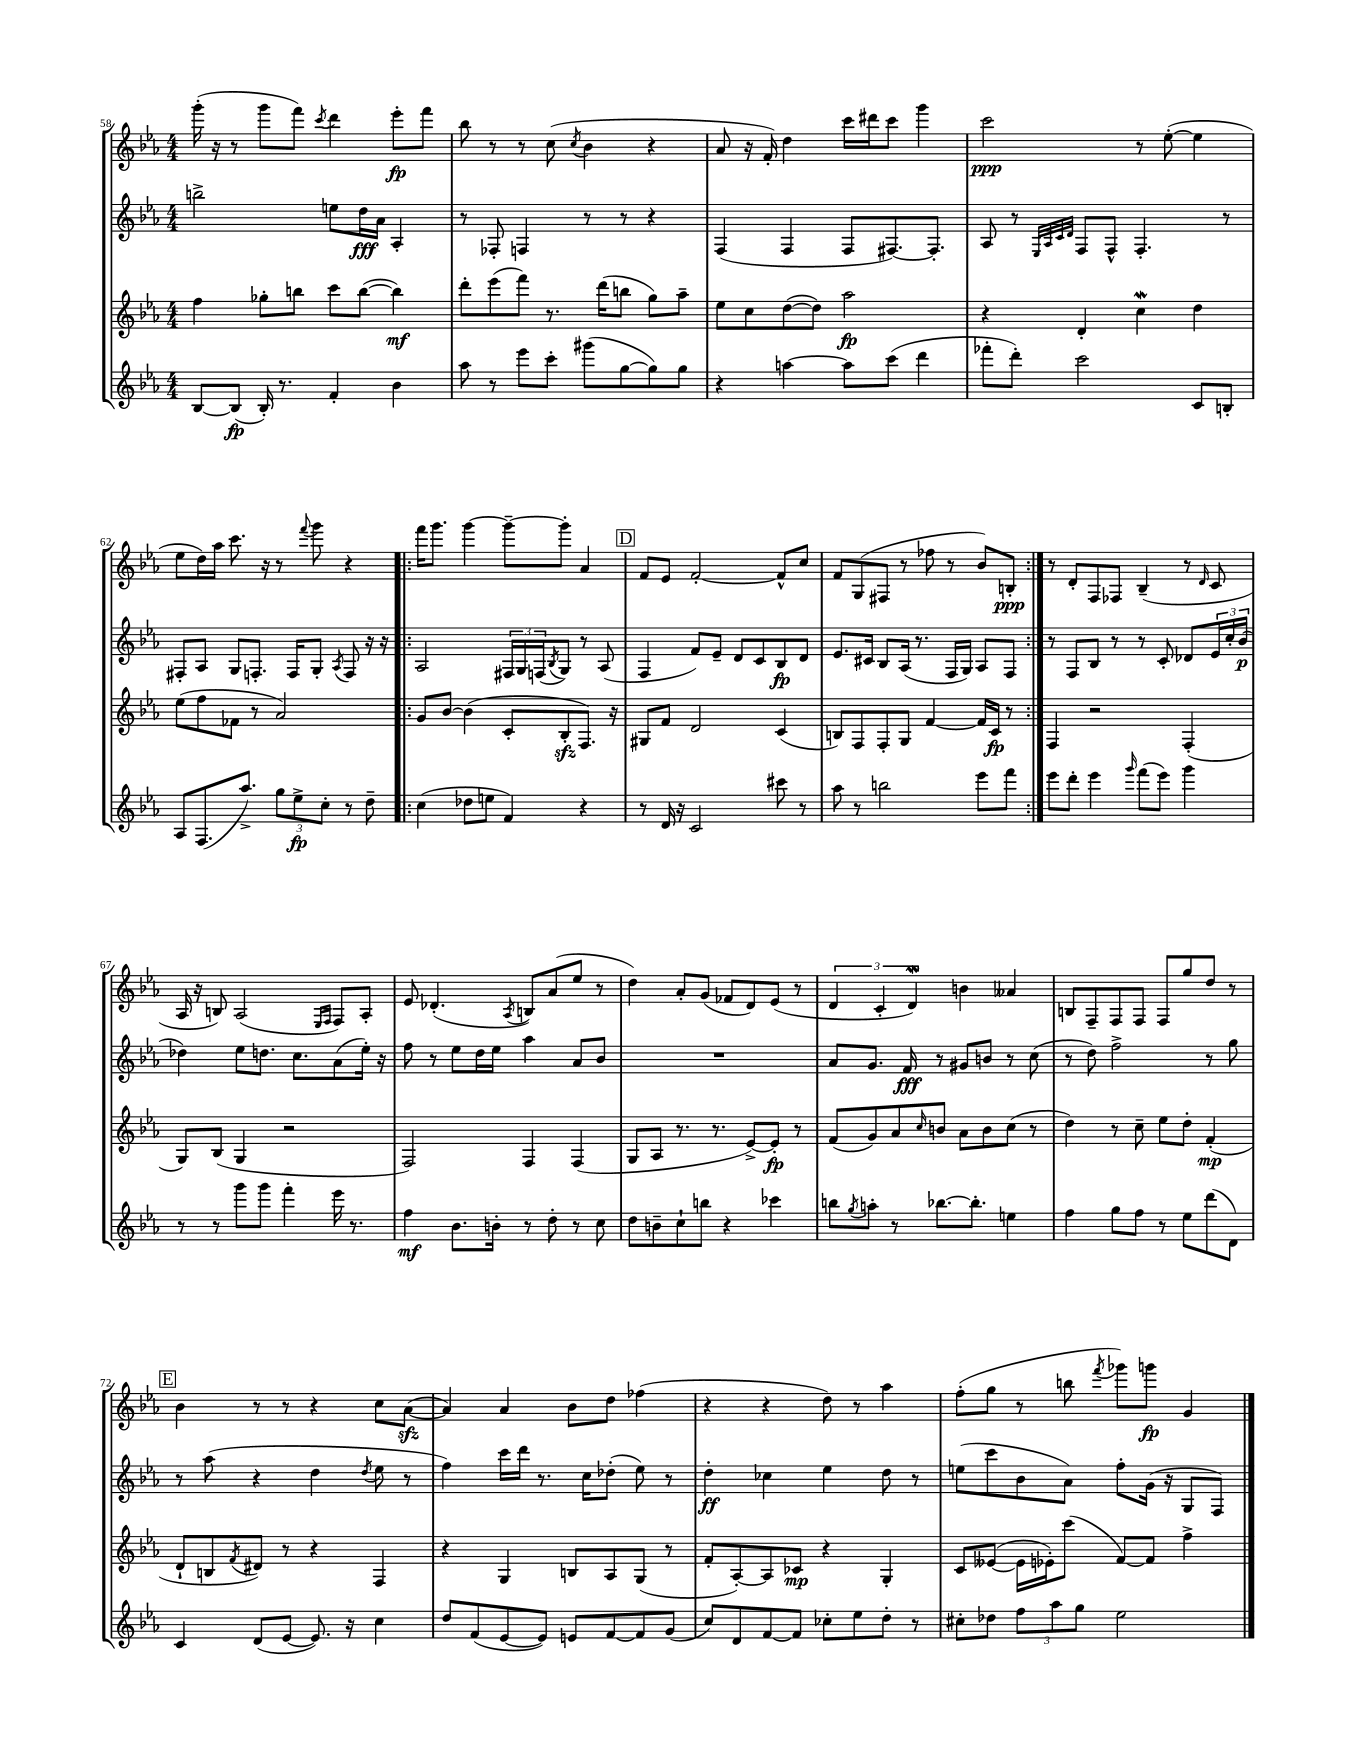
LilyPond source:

<<
\new StaffGroup <<
\new Staff = "s0" {
    \clef treble \key ees \major \numericTimeSignature \time 4/4
    g'''16-.( r16 r8 g'''8 f'''8) \acciaccatura { c'''8 } d'''4 ees'''8-.\fp f'''8 |
    bes''8 r8 r8 c''8( \acciaccatura { c''8 } bes'4 r4 |
    aes'8 r16 f'16-.) d''4 c'''16 dis'''16 c'''8 g'''4 |
    c'''2\ppp r8 ees''8~-.( ees''4 |
    ees''8 d''16) aes''16 c'''8. r16 r8 \appoggiatura { f'''8 } g'''8 r4 |
    \repeat volta 2 { f'''16 g'''8. g'''4~ g'''8~-- g'''8-. aes'4 |
    \mark \markup { \box "D" } f'8 ees'8 f'2~-. f'8-^ c''8 |
    f'8 g8( fis8 r8 fes''8 r8 bes'8) b8-.\ppp | }
    r8 d'8-. f8 fes8 bes4--( r8 \grace { d'16 } c'8 |
    aes16 r16 b8) aes2( \grace { ees16 f16 } f8) aes8-. |
    ees'8 des'4.-.( \acciaccatura { aes8 } b8) aes'8( ees''8 r8 |
    d''4) aes'8-. g'8( fes'8 d'8) ees'8( r8 |
    \tuplet 3/2 { d'4 c'4-. d'4\mordent) } b'4 aeses'4 |
    b8 f8-- f8 f8 f8 g''8 d''8 r8 |
    \mark \markup { \box "E" } bes'4 r8 r8 r4 c''8 aes'8~\sfz( |
    aes'4) aes'4 bes'8 d''8 fes''4( |
    r4 r4 d''8) r8 aes''4 |
    f''8-.( g''8 r8 b''8 \acciaccatura { f'''8 } ges'''8) g'''8\fp g'4 \bar "|." |
}
\new Staff = "s1" {
    \clef treble \key ees \major \numericTimeSignature \time 4/4
    b''2-> e''8 d''16\fff aes'16 aes4-. |
    r8 fes8-. f4 r8 r8 r4 |
    f4( f4 f8 fis8.~) fis8.-. |
    aes8 r8 \grace { ees32 aes32 c'32 d'32 } f8 f8-^ f4.-. r8 |
    fis8-. aes8 g8 f8.-. f16 g8-. \acciaccatura { aes8 } f8 r16 r16 |
    \repeat volta 2 { aes2 \tuplet 3/2 { fis16 g16 f16( } \acciaccatura { bes8 } g8) r8 aes8( |
    \mark \markup { \box "D" } f4 f'8) ees'8-- d'8 c'8 bes8\fp d'8 |
    ees'8. cis'16 bes8 aes16( r8. f16 g16) aes8 f8 | }
    r8 f8 bes8 r8 r8 c'8-. des'8 \tuplet 3/2 { ees'16 c''16-. bes'16\p( } |
    des''4) ees''8 d''8. c''8. aes'8( ees''16-.) r16 |
    f''8 r8 ees''8 d''16 ees''16 aes''4 aes'8 bes'8 |
    R1 |
    aes'8 g'8. f'16\fff r8 gis'8 b'8 r8 c''8( |
    r8 d''8) f''2-> r8 g''8 |
    \mark \markup { \box "E" } r8 aes''8( r4 d''4 \acciaccatura { d''8 } ees''8 r8 |
    f''4) c'''16 d'''16 r8. c''16 des''8-.( ees''8) r8 |
    d''4-.\ff ces''4 ees''4 d''8 r8 |
    e''8( c'''8 bes'8 aes'8) f''8-. g'16( r16 g8 f8) \bar "|." |
}
\new Staff = "s2" {
    \clef treble \key ees \major \numericTimeSignature \time 4/4
    f''4 ges''8-. b''8 c'''8 b''8~( b''4\mf) |
    d'''8-. ees'''8( f'''8) r8. d'''16( b''8 g''8) aes''8-- |
    ees''8 c''8 d''8~( d''8) aes''2\fp |
    r4 d'4-. c''4\mordent d''4 |
    ees''8( f''8 fes'8 r8 aes'2) |
    \repeat volta 2 { g'8 bes'8~ bes'4( c'8-. bes8-.\sfz f8.) r16 |
    \mark \markup { \box "D" } gis8 f'8 d'2 c'4( |
    b8) f8 f8-. g8 f'4~ f'16 c'16\fp r8 | }
    f4 r2 f4-.( |
    g8) bes8( g4 r2 |
    f2) f4 f4( |
    g8 aes8 r8. r8. ees'8~->) ees'8-.\fp r8 |
    f'8( g'8) aes'8 \grace { c''16 } b'8 aes'8 b'8 c''8( r8 |
    d''4) r8 c''8-- ees''8 d''8-. f'4-.\mp( |
    \mark \markup { \box "E" } d'8-! b8 \acciaccatura { f'8 } dis'8) r8 r4 f4 |
    r4 g4 b8 aes8 g8( r8 |
    f'8-. aes8~-.) aes8 ces'8\mp r4 g4-. |
    c'8 eeses'8~( eeses'16 ees'16-.) c'''8( f'8~) f'8 f''4-> \bar "|." |
}
\new Staff = "s3" {
    \clef treble \key ees \major \numericTimeSignature \time 4/4
    bes8~ bes8\fp( bes16-.) r8. f'4-. bes'4 |
    aes''8 r8 ees'''8 c'''8-. gis'''8( g''8~ g''8) g''8 |
    r4 a''4~ a''8 c'''8( d'''4 |
    fes'''8-. d'''8-.) c'''2 c'8 b8-. |
    aes8 f8.( aes''8.->) \tuplet 3/2 { g''8 ees''8->\fp c''8-. } r8 d''8-- |
    \repeat volta 2 { c''4( des''8 e''8 f'4) r4 |
    \mark \markup { \box "D" } r8 d'16 r16 c'2 cis'''8 r8 |
    aes''8 r8 b''2 ees'''8 f'''8 | }
    ees'''8 d'''8-. ees'''4 \grace { g'''16 } f'''8( ees'''8) g'''4 |
    r8 r8 g'''8 g'''8 f'''4-. ees'''16 r8. |
    f''4\mf bes'8. b'16-. r8 d''8-. r8 c''8 |
    d''8 b'8-- c''8-! b''8 r4 ces'''4 |
    b''8 \acciaccatura { g''8 } a''8-. r8 bes''8.~ bes''8.-. e''4 |
    f''4 g''8 f''8 r8 ees''8 d'''8( d'8) |
    \mark \markup { \box "E" } c'4 d'8( ees'8~ ees'8.) r16 c''4 |
    d''8 f'8( ees'8~ ees'8) e'8 f'8~ f'8 g'8( |
    c''8) d'8 f'8~ f'8 ces''8-. ees''8 d''8-. r8 |
    cis''8-. des''8 \tuplet 3/2 { f''8 aes''8 g''8 } ees''2 \bar "|." |
}
>>
>>
\layout { \context { \Score currentBarNumber = #58 } }
